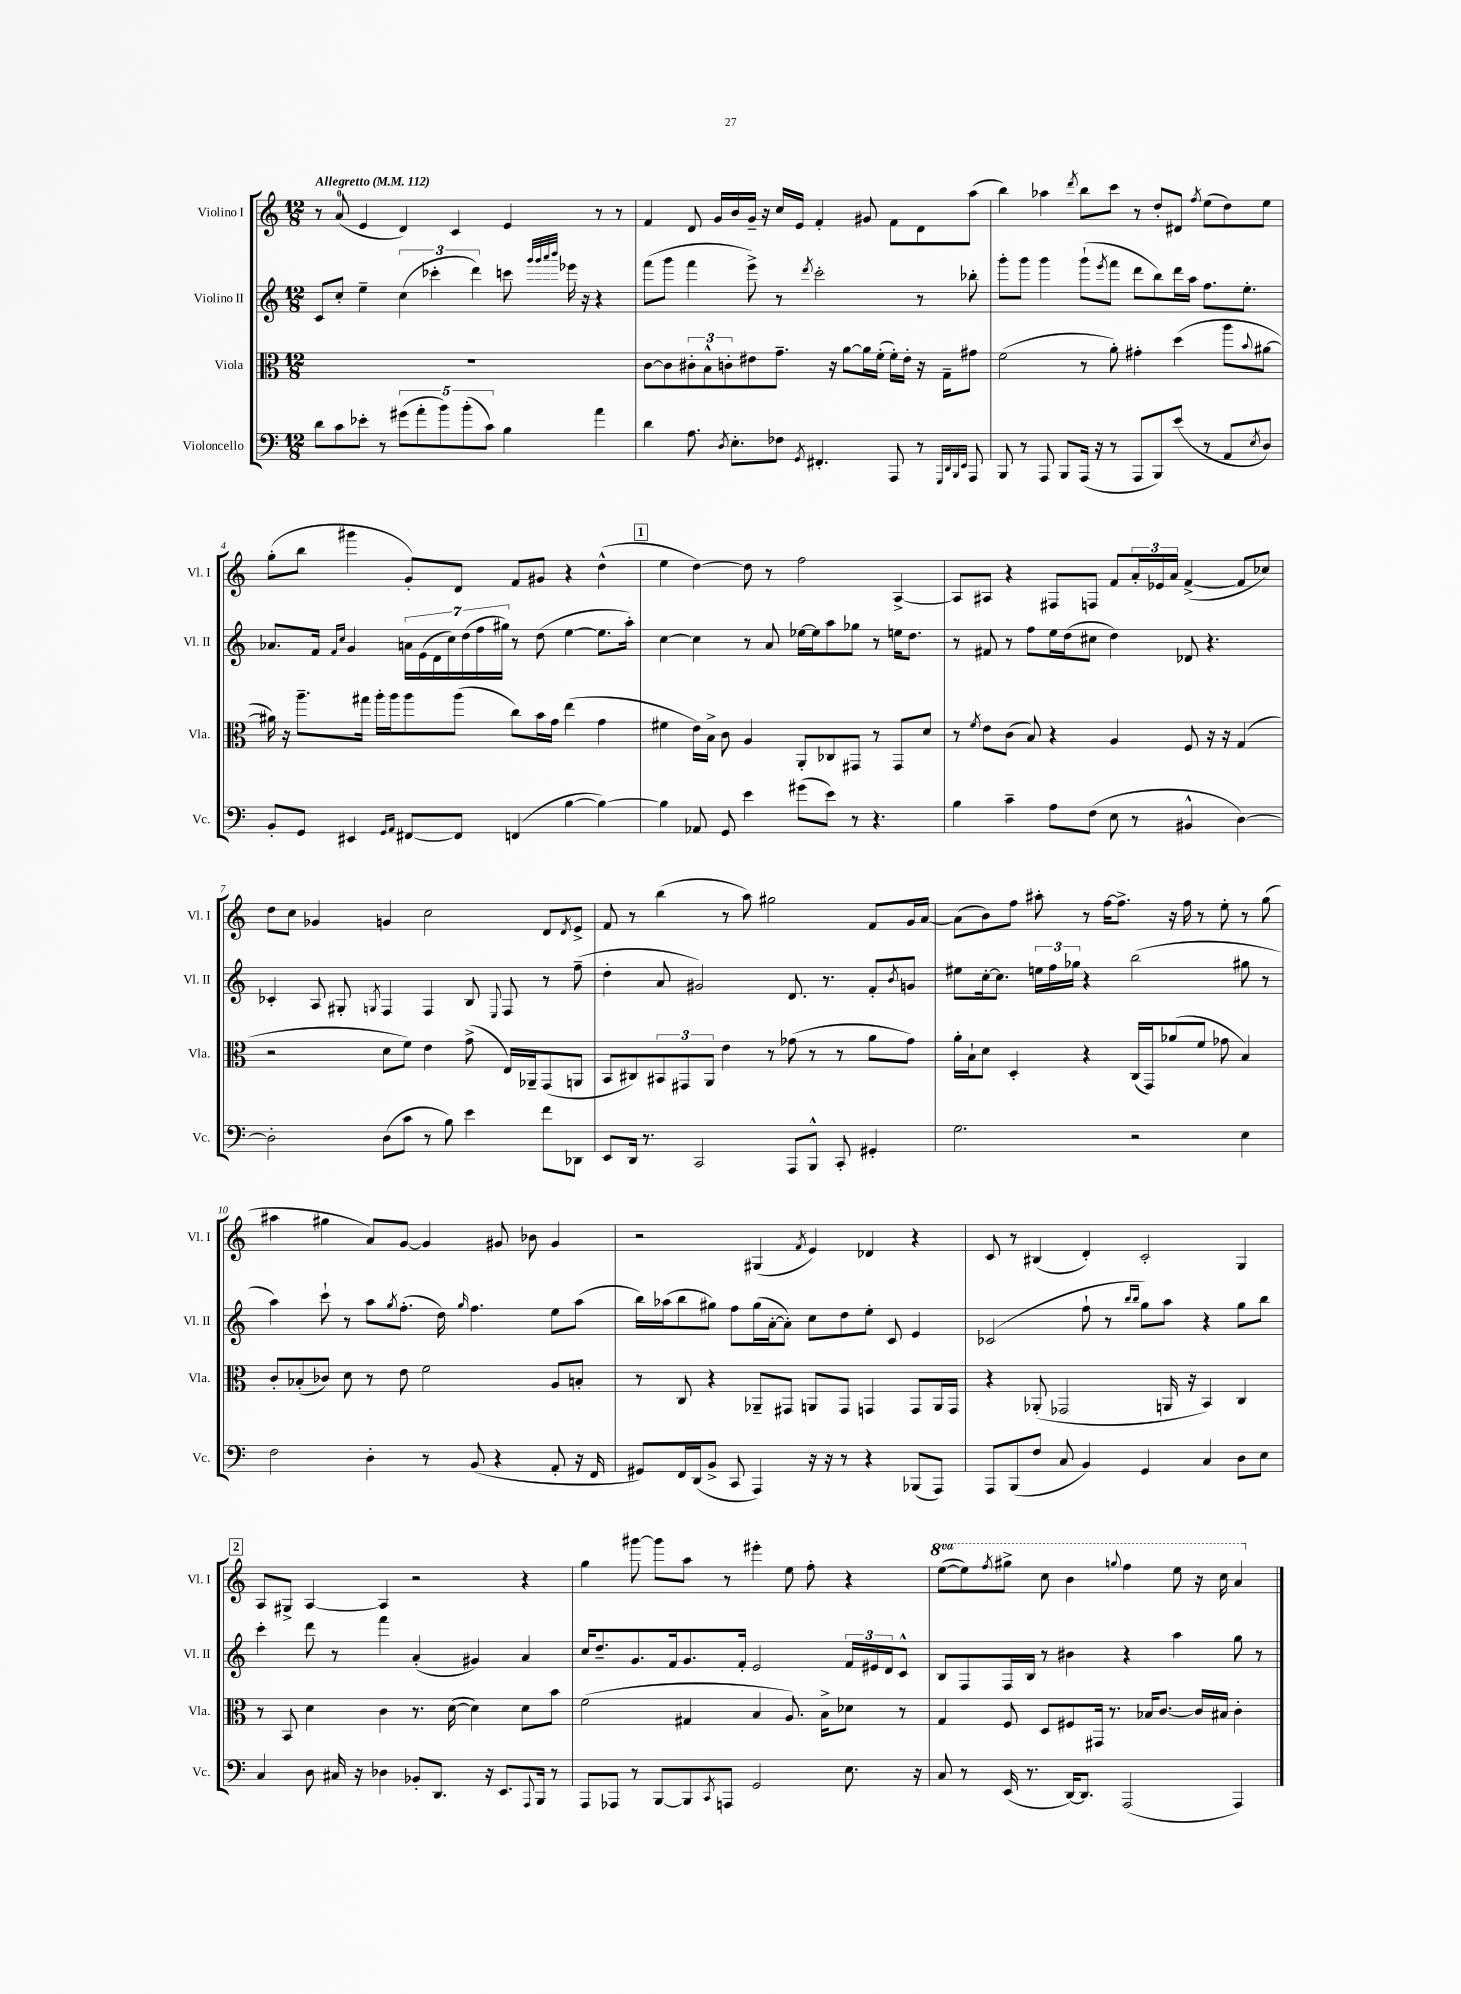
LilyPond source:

<<
\new StaffGroup <<
\new Staff = "s0" \with { instrumentName = "Violino I" shortInstrumentName = "Vl. I" } {
    \clef treble \key c \major \numericTimeSignature \time 12/8 \set Staff.ottavationMarkups = #ottavation-simple-ordinals \tempo "Allegretto" 4 = 112
    r8 a'8-0( e'4 d'4) c'4 e'4 r8 r8 |
    f'4 d'8 g'16 b'16 g'16-- r16 c''16 e'16 f'4-. gis'8 f'8 d'8 a''8( |
    b''4) aes''4 \acciaccatura { d'''8 } b''8 c'''8 r8 d''8-. dis'8 \acciaccatura { f''8 } e''8( d''8) e''8 |
    g''8-.( b''8 gis'''4 g'8-.) d'8 f'8 gis'8 r4 d''4-^( |
    \mark \markup { \box "1" } e''4 d''4~) d''8 r8 f''2 a4~-> |
    a8 ais8 r4 fis8 f8 f'8 \tuplet 3/2 { a'16-. ees'16 a'16 } f'4~->( f'8 ces''8) |
    d''8 c''8 ges'4 g'4 c''2 d'8 \acciaccatura { d'8 } e'8-> |
    f'8 r8 b''4( r8 a''8) gis''2 f'8 g'16 a'16~ |
    a'8( b'8) f''8 ais''8-. r8 f''16~ f''8.-> r16 f''16 r8 e''8-. r8 g''8( |
    ais''4 gis''4 a'8) g'8~ g'4 gis'8 bes'8 gis'4 |
    r2 gis4( \acciaccatura { f'8 } e'4) des'4 r4 |
    c'8 r8 bis4( d'4-.) c'2-. g4 |
    \mark \markup { \box "2" } a8 gis8-> a4~ a4 r2 r4 |
    g''4 gis'''8~ gis'''8 a''8 r8 eis'''4-. e''8 f''8-. r4 |
    \ottava #1 e'''8~( e'''8) \acciaccatura { f'''8 } gis'''8-> c'''8 b''4 \appoggiatura { g'''8 } f'''4 e'''8 r16 c'''16 a''4 \ottava #0 \bar "|." |
}
\new Staff = "s1" \with { instrumentName = "Violino II" shortInstrumentName = "Vl. II" } {
    \clef treble \key c \major \numericTimeSignature \time 12/8
    c'8 c''8-. e''4-- \tuplet 3/2 { c''4( ces'''4-. d'''4) } c'''8 \grace { g'''32 g'''32 a'''32 b'''32 } ees'''16 r16 r4 |
    f'''8( g'''8 f'''4 e'''8->) r8 \acciaccatura { d'''8 } c'''2-. r8 bes''8-. |
    g'''8-. g'''8 g'''4 g'''8-!( \acciaccatura { e'''8 } f'''8 d'''8 b''8) d'''16 a''16 f''8. e''8.-. |
    aes'8. f'16 \grace { f'16 c''16 } g'4 \tuplet 7/4 { a'16 e'16( d'16 c''16) d''16( f''16 gis''16) } r8 d''8( e''4~ e''8. a''16-.) |
    \mark \markup { \box "1" } c''4~ c''4 r8 a'8 ees''16~ ees''16 a''8 ges''8 r8 e''16 d''8. |
    r8 fis'8 r8 f''8 e''16 d''16( cis''8 d''4) des'8 r4. |
    ces'4-. a8 gis8-. \acciaccatura { g8 } f4 f4 b8 \appoggiatura { e8 } f8 r8 f''8--( |
    d''4-. a'8 gis'2) d'8. r8. f'8-. \acciaccatura { b'8 } g'8 |
    eis''8 c''16~-. c''8. \tuplet 3/2 { e''16 f''16 ges''16 } r4 b''2( gis''8 r8 |
    a''4) c'''8-! r8 a''8 \acciaccatura { g''8 } f''8.-.( d''16) \grace { g''16 } f''4. e''8 a''8( |
    b''16) aes''16( b''8 gis''8) f''8 gis''16( a'16~-. a'8-.) c''8 d''8 e''8-. c'8 e'4 |
    ces'2( f''8-! r8 \grace { b''16 b''16 } g''8) a''8 r4 g''8 b''8 |
    \mark \markup { \box "2" } c'''4-. d'''8 r8 f'''4 a'4-.( gis'4) a'4 |
    c''16 d''8.-- g'8. f'16 g'8. f'16-. e'2 \tuplet 3/2 { f'16 eis'16 d'16 } c'8-^ |
    b8 f8 f16 b16 r8 bis'4 r4 a''4 g''8 r8 \bar "|." |
}
\new Staff = "s2" \with { instrumentName = "Viola" shortInstrumentName = "Vla." } {
    \clef alto \key c \major \numericTimeSignature \time 12/8
    R1. |
    c'8~ c'8 \tuplet 3/2 { cis'8-. b8-^ c'8-. } eis'8 g'8.-- r16 a'8~ a'16 f'16-.( f'16-.) eis'16-. r16 g16-- gis'8 |
    f'2( r8 a'8-.) gis'4-. d''4( a''8 \appoggiatura { b'8 } ais'8~ |
    ais'16) r16 a''8.-- gis''16 a''16-. a''16 a''8 a''8( c''8) b'16 g'16 e''4( g'4 |
    \mark \markup { \box "1" } fis'4 e'16) b16-> c'8 a4 a,8-. ces8 gis,8 r8 gis,8 d'8 |
    r8 \acciaccatura { f'8 } e'8 c'8( b8) r4 a4 f8 r16 r16 g4( |
    r2 d'8 f'8) e'4 g'8->( e16) aes,16-- g,8( a,8 |
    b,8 cis8) \tuplet 3/2 { bis,8 gis,8 a,8 } e'4 r8 ges'8( r8 r8 a'8 ges'8) |
    a'16-. b16-! d'8 d4-. r4 c16( g,16) aes'8( f'8 ges'8 b4) |
    c'8-. bes8-.( ces'8) d'8 r8 e'8 f'2 a8 b8-. |
    r8 c8 r4 aes,8-- gis,8 a,8 gis,8 g,4 g,8 a,16 g,16 |
    r4 aes,8-.( ges,2 a,16 r16 b,4) c4 |
    \mark \markup { \box "2" } r8 b,8 d'4 c'4 r8. d'16~( d'4) d'8 b'8 |
    f'2( gis4 b4 a8.) b16-> des'8 r8 |
    g4 f8 d8 fis8 gis,16 r8. bes16 c'8.~ c'16 bis16 c'4-. \bar "|." |
}
\new Staff = "s3" \with { instrumentName = "Violoncello" shortInstrumentName = "Vc." } {
    \clef bass \key c \major \numericTimeSignature \time 12/8
    d'8 c'8 ees'8-. r8 \tuplet 5/4 { gis'8( a'8-. b'8) b'8-.( c'8) } b4 a'4 |
    d'4 a8. \acciaccatura { d8 } e8.-. fes8 \acciaccatura { g,8 } fis,4.-. a,,8 r8 \grace { g,,32 d,32 b,,32 e,32 } a,,8 |
    b,,8 r8 a,,8 b,,8 a,,16( r16 r8 a,,8 b,,8) e'8( r8 a,8 \acciaccatura { e8 } d8) |
    b,8-. g,8 eis,4 \grace { g,16 a,16 } fis,8~ fis,8 f,4( b4~ b4~) |
    \mark \markup { \box "1" } b4 aes,8 g,8 e'4 gis'8( e'8) r8 r4. |
    b4 c'4-- a8 f8( e8 r8 bis,4-^ d4~) |
    d2-. d8( c'8 r8 b8) e'4 f'8 des,8 |
    e,8 d,16 r8. c,2 a,,8 b,,8-^ c,8-. gis,4-. |
    g2. r2 e4 |
    f2 d4-. r8 b,8( r4 a,8-. r16 f,16 |
    gis,8) f,16 d,16( b,8-> c,8 a,,4) r16 r16 r8 r4 bes,,8( a,,8) |
    a,,8 b,,8( f8 c8 b,4) g,4 c4 d8 e8 |
    \mark \markup { \box "2" } c4 d8 cis16 r16 des4 bes,8-. d,8. r16 e,8. \appoggiatura { a,,8 } b,,16 r8 |
    a,,8 aes,,8 r8 b,,8~ b,,8 \acciaccatura { c,8 } a,,8 g,2 e8. r16 |
    c8 r8 e,16( r8. d,16~) d,8. a,,2( a,,4) \bar "|." |
}
>>
>>
